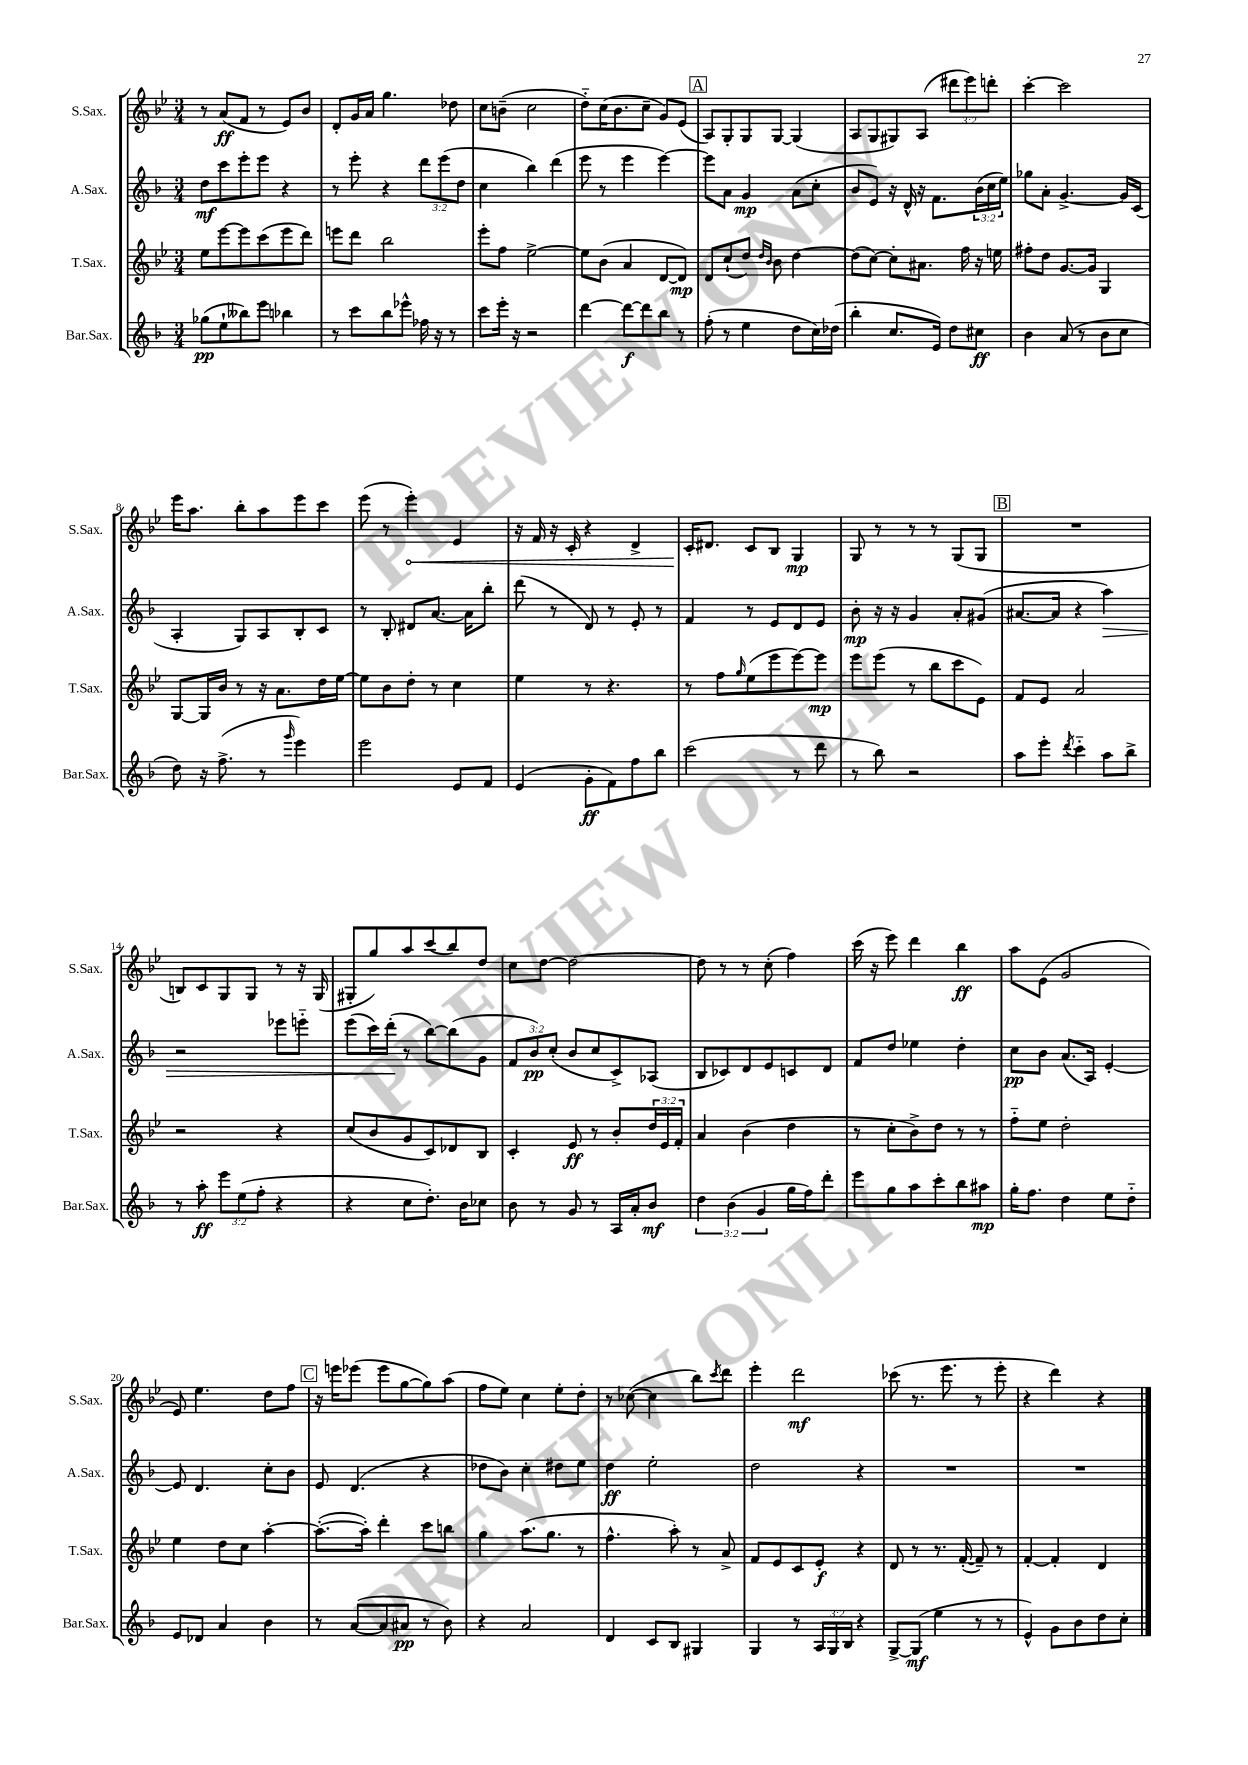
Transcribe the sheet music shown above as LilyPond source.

<<
\new StaffGroup <<
\new Staff = "s0" \with { instrumentName = "S.Sax." shortInstrumentName = "S.Sax." } {
    \clef treble \key bes \major \numericTimeSignature \time 3/4 \override Staff.TupletNumber.text = #tuplet-number::calc-fraction-text
    r8 a'8\ff( f'8 r8 ees'8) bes'8 |
    d'8-. g'16 a'16 g''4. des''8 |
    c''8 b'8--( c''2 |
    d''8-_) c''16( bes'8. c''8-- g'8) ees'8( |
    \mark \markup { \box "A" } a8) g8-. g8 g8~ g4( |
    a8 g8 gis8) a8( \tuplet 3/2 { dis'''8 ees'''8) d'''8-. } |
    c'''4~-. c'''2 |
    ees'''16 a''8. bes''8-. a''8 ees'''8 c'''8 |
    ees'''8( r8 \once \override Hairpin.circled-tip = ##t ees'''4-.\<) ees'4 |
    r16 f'16 r16 c'16-. r4 d'4-> |
    c'16-.\! dis'8. c'8 bes8 g4\mp |
    g8 r8 r8 r8 g8( g8 |
    \mark \markup { \box "B" } R2. |
    b8) c'8 g8 g8 r8 r16 g16( |
    gis8-. g''8) a''8 c'''8( bes''8) d''8 |
    c''8 d''8~ d''2~ |
    d''8 r8 r8 c''8-.( f''4) |
    c'''16( r16 ees'''8) d'''4 bes''4\ff |
    a''8 ees'8( g'2 |
    ees'8) ees''4. d''8 f''8 |
    \mark \markup { \box "C" } r16 e'''16 ees'''8( ees'''8 g''8~ g''8) a''8( |
    f''8 ees''8) c''4 ees''8-. d''8-. |
    r8 ces''8~( ces''4 bes''8) \acciaccatura { c'''8 } d'''8 |
    ees'''4-. d'''2\mf |
    ces'''8( r8. ees'''8. r8 ees'''8-. |
    r4 d'''4) r4 \bar "|." |
}
\new Staff = "s1" \with { instrumentName = "A.Sax." shortInstrumentName = "A.Sax." } {
    \clef treble \key f \major \numericTimeSignature \time 3/4 \override Staff.TupletNumber.text = #tuplet-number::calc-fraction-text
    d''8\mf c'''8 e'''8-. e'''8 r4 |
    r8 e'''8-. r4 \tuplet 3/2 { d'''8 e'''8( d''8 } |
    c''4 bes''4) d'''4( |
    e'''8 r8 e'''4 e'''4~) |
    \mark \markup { \box "A" } e'''8 a'8 g'4\mp a'8( c''8-. |
    bes'8 e'8) r16 d'16-^ r16 f'8. \tuplet 3/2 { bes'16( c''16 e''16) } |
    ges''8 a'8-. g'4.~-> g'16 c'16( |
    a4-. g8) a8 bes8-. c'8 |
    r8 bes8-. dis'8 a'8.~ a'16 bes''8-. |
    d'''8( r8 d'8) r8 e'8-. r8 |
    f'4 r8 e'8 d'8 e'8 |
    bes'8-.\mp r16 r16 g'4 a'8-. gis'8( |
    \mark \markup { \box "B" } ais'8.~ ais'16 r4 a''4\>) |
    r2 ees'''8 e'''8-_ |
    e'''8( c'''16) d'''16-.\!( r8 bes''8~) bes''8( g'8 |
    \tuplet 3/2 { f'8 bes'8\pp) c''8-.( } bes'8 c''8 c'8->) aes8( |
    bes8 ces'8) d'8 e'8 c'8 d'8 |
    f'8 d''8 ees''4 d''4-. |
    c''8\pp bes'8 a'8.( a16) e'4~-. |
    e'8 d'4. c''8-. bes'8 |
    \mark \markup { \box "C" } e'8 d'4.( r4 |
    des''8 bes'8) c''4-. dis''8 e''8 |
    d''4\ff e''2-. |
    d''2 r4 |
    R2. |
    R2. \bar "|." |
}
\new Staff = "s2" \with { instrumentName = "T.Sax." shortInstrumentName = "T.Sax." } {
    \clef treble \key bes \major \numericTimeSignature \time 3/4 \override Staff.TupletNumber.text = #tuplet-number::calc-fraction-text
    ees''8 ees'''8~ ees'''8 c'''8( ees'''8 d'''8) |
    e'''8 d'''8 bes''2 |
    ees'''8-. f''8 ees''2~-> |
    ees''8 bes'8( a'4 d'8~ d'8\mp) |
    \mark \markup { \box "A" } d'8 c''8-!( d''8) \grace { d''16 bes'16 } bes'8 d''4~ |
    d''8( c''8~) c''8-. ais'8. f''16 r16 e''16 |
    fis''8-. d''8 g'8.~ g'16 g4 |
    g8~ g16 bes'16 r8 r16 a'8. d''16 ees''16~ |
    ees''8 bes'8 d''8-. r8 c''4 |
    ees''4 r8 r4. |
    r8 f''8 \grace { g''16 } ees''8( ees'''8 ees'''8~) ees'''8\mp |
    ees'''8 ees'''8( r8 bes''8 c'''8 ees'8) |
    \mark \markup { \box "B" } f'8 ees'8 a'2 |
    r2 r4 |
    c''8( bes'8 g'8 c'8) des'8 bes8 |
    c'4-. ees'8\ff r8 bes'8-. \tuplet 3/2 { d''16 ees'16 f'16-. } |
    a'4 bes'4( d''4 |
    r8 c''8-. bes'8->) d''8 r8 r8 |
    f''8-_ ees''8 d''2-. |
    ees''4 d''8 c''8 a''4~-. |
    \mark \markup { \box "C" } a''8.~-.( a''16-.) d'''4-. c'''8 b''8 |
    g''4 a''8.( g''8. r8 |
    f''4.-^ a''8-.) r8 a'8-> |
    f'8 ees'8 c'8 ees'8-.\f r4 |
    d'8 r8 r8. f'16~-.( f'8--) r8 |
    f'4~-. f'4-. d'4 \bar "|." |
}
\new Staff = "s3" \with { instrumentName = "Bar.Sax." shortInstrumentName = "Bar.Sax." } {
    \clef treble \key f \major \numericTimeSignature \time 3/4 \override Staff.TupletNumber.text = #tuplet-number::calc-fraction-text
    ges''8\pp( e''8-! beses''8) e'''8 bes''4 |
    r8 c'''8 bes''8 ees'''8-^ fes''16 r16 r8 |
    c'''8 e'''16-. r16 r2 |
    d'''4~ d'''8~\f d'''8 bes''8 r8 |
    \mark \markup { \box "A" } f''8-.( r8 e''4 d''8 c''16) des''16( |
    bes''4-. c''8. e'16) d''8 cis''8\ff |
    bes'4 a'8( r8 bes'8 c''8 |
    d''8) r16 f''8.->( r8 \grace { g'''16 } e'''4) |
    e'''2 e'8 f'8 |
    e'4( g'8-.\ff f'8) f''8 bes''8 |
    c'''2( r8 d'''8 |
    r8 bes''8) r2 |
    \mark \markup { \box "B" } a''8 e'''8-. \acciaccatura { d'''8 } c'''4-_ a''8 bes''8-> |
    r8 a''8-.\ff \tuplet 3/2 { e'''8 e''8( f''8-. } r4 |
    r4 c''8 d''8.-.) bes'16 ces''8 |
    bes'8 r8 g'8 r8 a16 a'16-. bes'8\mf |
    \tuplet 3/2 { d''4 bes'4( g'4 } g''16 f''16) d'''8-. |
    e'''8 g''8 a''8 c'''8-. bes''8 ais''8\mp |
    g''16-. f''8. d''4 e''8 d''8-_ |
    e'8 des'8 a'4 bes'4 |
    \mark \markup { \box "C" } r8 a'8~( a'8 ais'8\pp r8 bes'8) |
    r4 a'2 |
    d'4 c'8 bes8 gis4 |
    g4 r8 \tuplet 3/2 { a16 g16 bes16 } r4 |
    g8~-> g8\mf( e''4 r8 r8 |
    e'4-^) g'8 bes'8 d''8 c''8-. \bar "|." |
}
>>
>>
